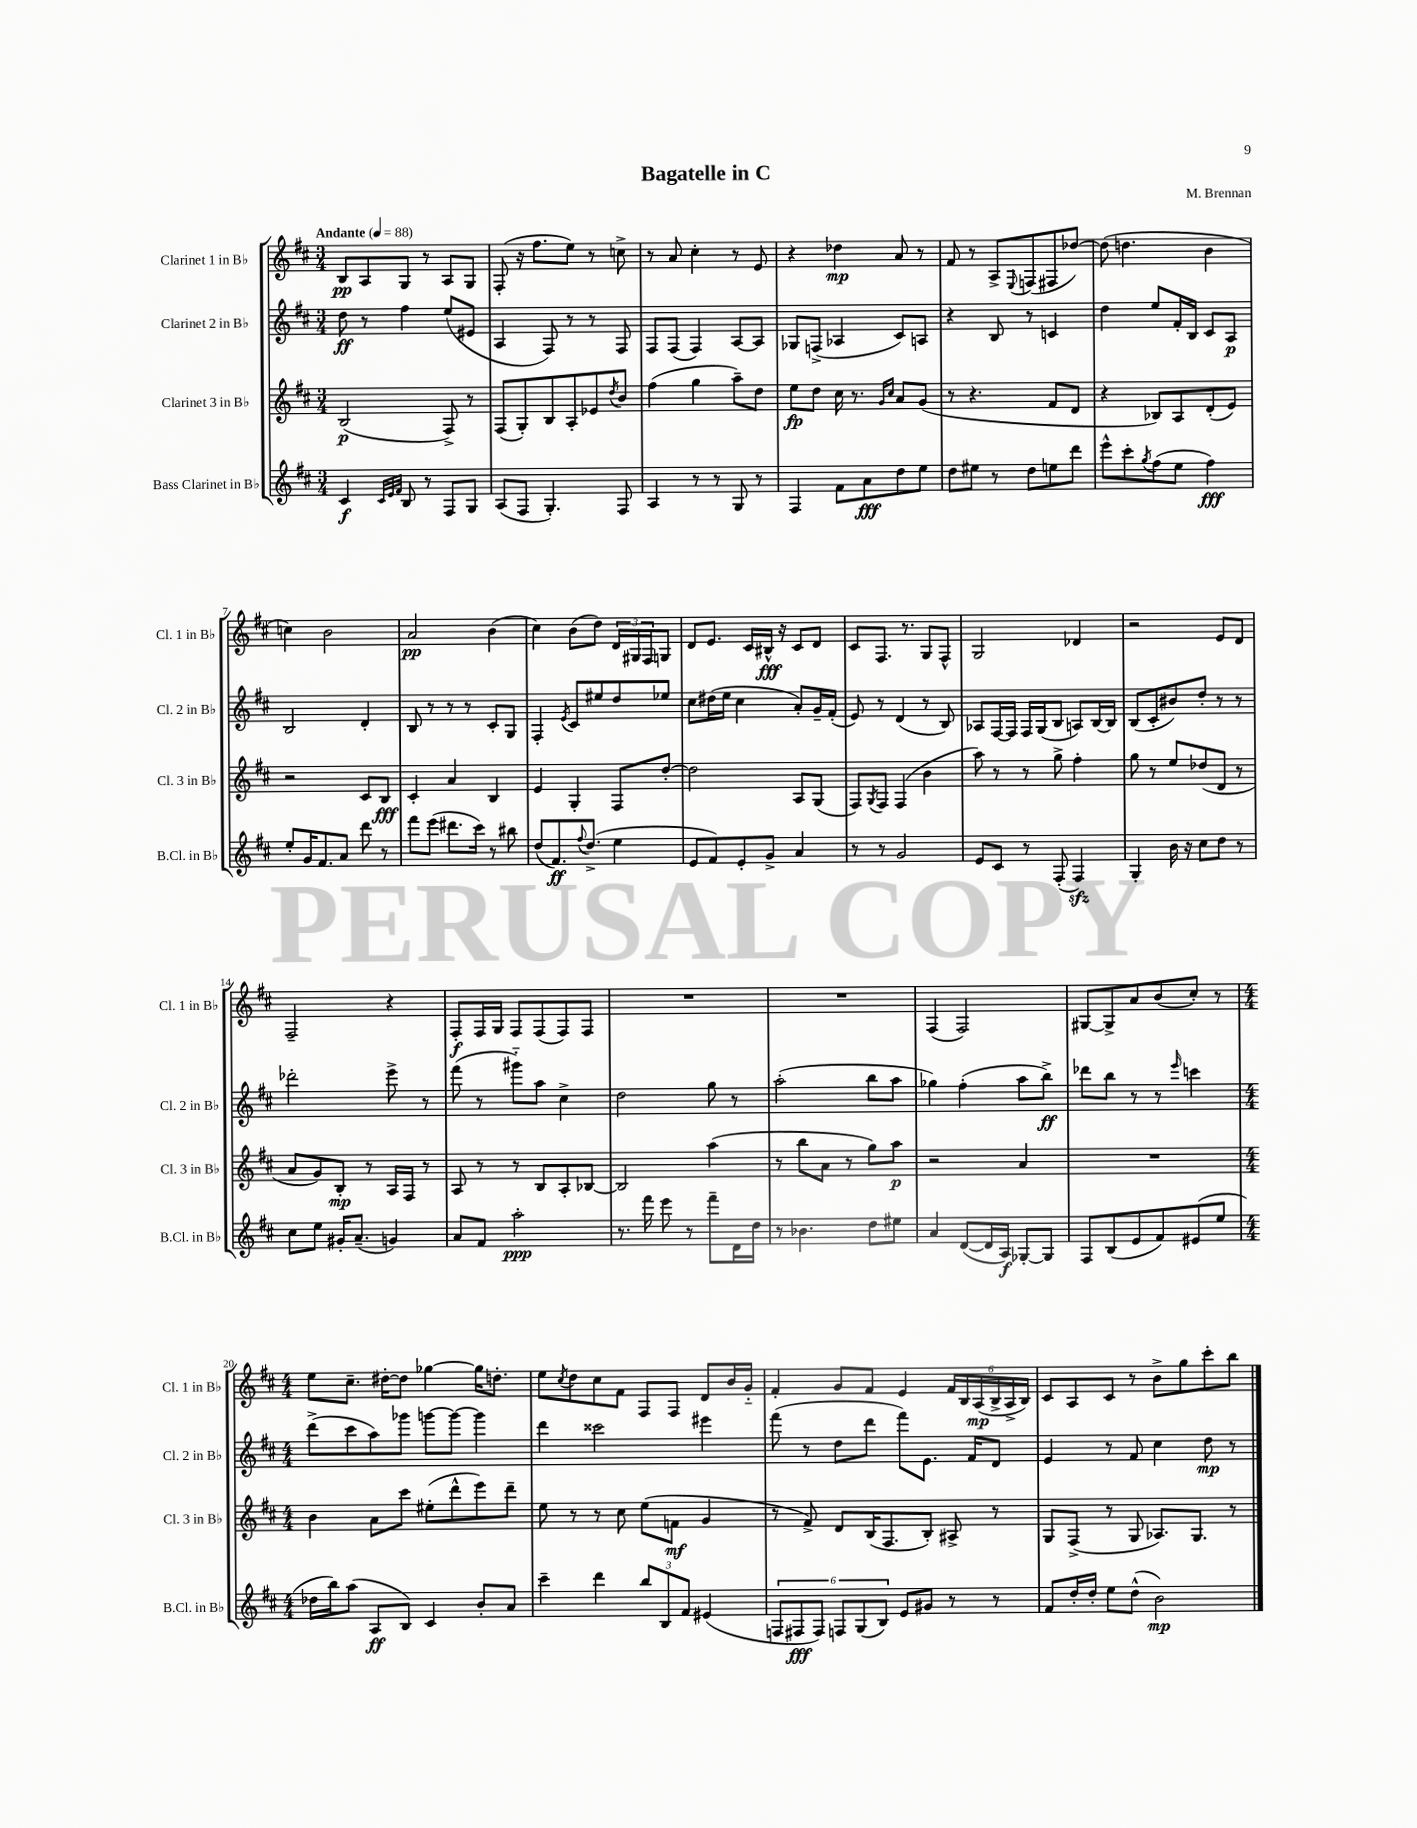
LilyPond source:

\header { title = "Bagatelle in C" composer = "M. Brennan" }
<<
\new StaffGroup <<
\new Staff = "s0" \with { instrumentName = "Clarinet 1 in Bb" shortInstrumentName = "Cl. 1 in Bb" } {
    \clef treble \key d \major \numericTimeSignature \time 3/4 \tempo "Andante" 4 = 88
    b8\pp a8 g8 r8 a8 g8 |
    fis8-.( r16 fis''8. e''8) r8 c''8-> |
    r8 a'8 cis''4-. r8 e'8 |
    r4 des''4\mp a'8 r8 |
    fis'8 r8 a8-> \appoggiatura { e8 } f8( fis8 des''8~) |
    des''8( d''4. b'4 |
    c''4) b'2 |
    a'2\pp b'4( |
    cis''4) b'8( d''8) \tuplet 3/2 { d'16 gis16 fis16 } g8 |
    d'8 e'8. cis'16 bis16-^\fff r16 cis'8 d'8 |
    cis'8 fis8. r8. g8 fis8-^ |
    g2 des'4 |
    r2 e'8 d'8 |
    fis2-- r4 |
    fis8-.\f fis16 g16 fis8 fis8( fis8) fis8 |
    R2. |
    R2. |
    fis4( fis2) |
    gis8~ gis8-> a'8 b'8( cis''8-.) r8 |
    \numericTimeSignature \time 4/4 e''8 cis''8.-- dis''16~-. dis''8 ges''4~ ges''16 d''8.-. |
    e''8 \acciaccatura { cis''8 } d''8 cis''8 fis'8 fis8 fis8 d'8 b'16 g'16-_ |
    fis'4-. g'8 fis'8 e'4 \tuplet 6/4 { fis'16 b16 a16\mp( b16-> a16-> b16) } |
    cis'8 a8 cis'8 r8 b'8-> g''8 cis'''8-. b''8 \bar "|." |
}
\new Staff = "s1" \with { instrumentName = "Clarinet 2 in Bb" shortInstrumentName = "Cl. 2 in Bb" } {
    \clef treble \key d \major \numericTimeSignature \time 3/4
    d''8\ff r8 fis''4 e''8( eis'8 |
    a4 fis8) r8 r8 fis8 |
    fis8 fis8( fis4) a8~ a8 |
    ges8 f8->( aes4 cis'8) a8 |
    r4 b8 r8 c'4 |
    d''4 e''8 fis'16-. b16 cis'8 a8\p |
    b2 d'4-. |
    b8 r8 r8 r8 cis'8-. g8 |
    fis4-. \acciaccatura { e'8 } cis'8 eis''8 d''8 ees''8 |
    cis''8 dis''16( e''16 cis''4 a'8-.) g'16-- fis'16-.( |
    e'8) r8 d'4( r8 b8) |
    aes8 fis16~ fis16 fis16 g16( b8 a8) b16~ b16 |
    b8( cis'8-. bis'8) d''8-. r8 r8 |
    des'''2-. e'''8-> r8 |
    fis'''8( r8 gis'''8-_) a''8 cis''4-> |
    d''2 g''8 r8 |
    a''2-.( b''8 a''8 |
    ges''4) fis''4-.( a''8 b''8->\ff) |
    des'''8 b''8 r8 r8 \grace { e'''16 } c'''4 |
    \numericTimeSignature \time 4/4 d'''8->( cis'''8 a''8) ges'''8 g'''8~ g'''8~ g'''4 |
    d'''4 cisis'''2 eis'''4 |
    fis'''8( r8 d''8 d'''8 fis'''8) e'8. fis'16 d'8 |
    e'4 r8 fis'8 cis''4 d''8\mp r8 \bar "|." |
}
\new Staff = "s2" \with { instrumentName = "Clarinet 3 in Bb" shortInstrumentName = "Cl. 3 in Bb" } {
    \clef treble \key d \major \numericTimeSignature \time 3/4
    b2\p( fis8->) r8 |
    fis8( g8-.) b8 a8-. ees'8 \acciaccatura { d''8 } b'8 |
    fis''4( g''4 a''8--) d''8 |
    e''8\fp d''8 cis''16 r8. \grace { g'16 cis''16 } a'8 g'8( |
    r8 r4. fis'8 d'8 |
    r4 bes8) a8 d'8-.( e'8) |
    r2 cis'8 b8\fff |
    cis'4-. a'4 b4 |
    e'4 g4-. fis8 d''8~-. |
    d''2 a8 g8( |
    fis8) \acciaccatura { g8 } fis8 fis4( b'4 |
    a''8) r8 r8 g''8-> fis''4-. |
    g''8 r8 e''8 des''8( d'8 r8 |
    a'8 g'8) b8-.\mp r8 a16 fis16 r8 |
    a8 r8 r8 b8 a8-. bes8~ |
    bes2 a''4( |
    r8 b''8 a'8 r8 g''8) a''8\p |
    r2 a'4 |
    R2. |
    \numericTimeSignature \time 4/4 b'4 a'8 cis'''8 eis''8-.( d'''8-^ e'''8) d'''8-- |
    e''8 r8 r8 cis''8 e''8( f'8\mf g'4 |
    r8 fis'8->) d'8 b16( fis8. b8-.) ais8-> r8 |
    g8 fis8->( r8 g8 aes8.) g8. r8 \bar "|." |
}
\new Staff = "s3" \with { instrumentName = "Bass Clarinet in Bb" shortInstrumentName = "B.Cl. in Bb" } {
    \clef treble \key d \major \numericTimeSignature \time 3/4
    cis'4\f \grace { cis'32 e'32 fis'32 } b8 r8 fis8 g8 |
    a8( fis8 g4.-.) fis8 |
    a4 r8 r8 g8 r8 |
    fis4 fis'8 a'8\fff d''8 e''8 |
    d''8 eis''8 r8 d''8 e''8 d'''8 |
    e'''8-^ cis'''8-. \acciaccatura { g''8 } fis''8( e''8 fis''4\fff) |
    e''8-. g'16 fis'8. a'8 d'''8 r8 |
    fis'''8 e'''8( dis'''8. cis'''16) r8 bis''8 |
    d''8( fis'8.\ff) \appoggiatura { fis''8 } d''8.->( e''4 |
    e'8 fis'8) e'8-. g'8-> a'4 |
    r8 r8 g'2 |
    e'8 cis'8 r8 fis8-.( fis4\sfz) |
    g4-. b'16 r16 cis''8 d''8 r8 |
    cis''8 e''8 gis'16-. a'8.--( g'4) |
    a'8 fis'8 a''2-.\ppp |
    r8. fis'''16 e'''8 r8 fis'''8-- d'16 d''16 |
    r8 bes'4. d''8 eis''8 |
    a'4 d'8~( d'16 a16\f) ges8~-. ges8 |
    fis8 b8( e'8 fis'8) eis'8( e''8 |
    \numericTimeSignature \time 4/4 des''16 b''16) a''8( a8\ff b8) cis'4 b'8-. a'8 |
    cis'''4-- d'''4 \tuplet 3/2 { b''8 b8 fis'8 } eis'4( |
    \tuplet 6/4 { f8 fis8\fff fis8) f8 g8( b8) } e'8 gis'8 r8 r8 |
    fis'8 d''16-. d''16-. e''8 d''8-^( b'2\mp) \bar "|." |
}
>>
>>
